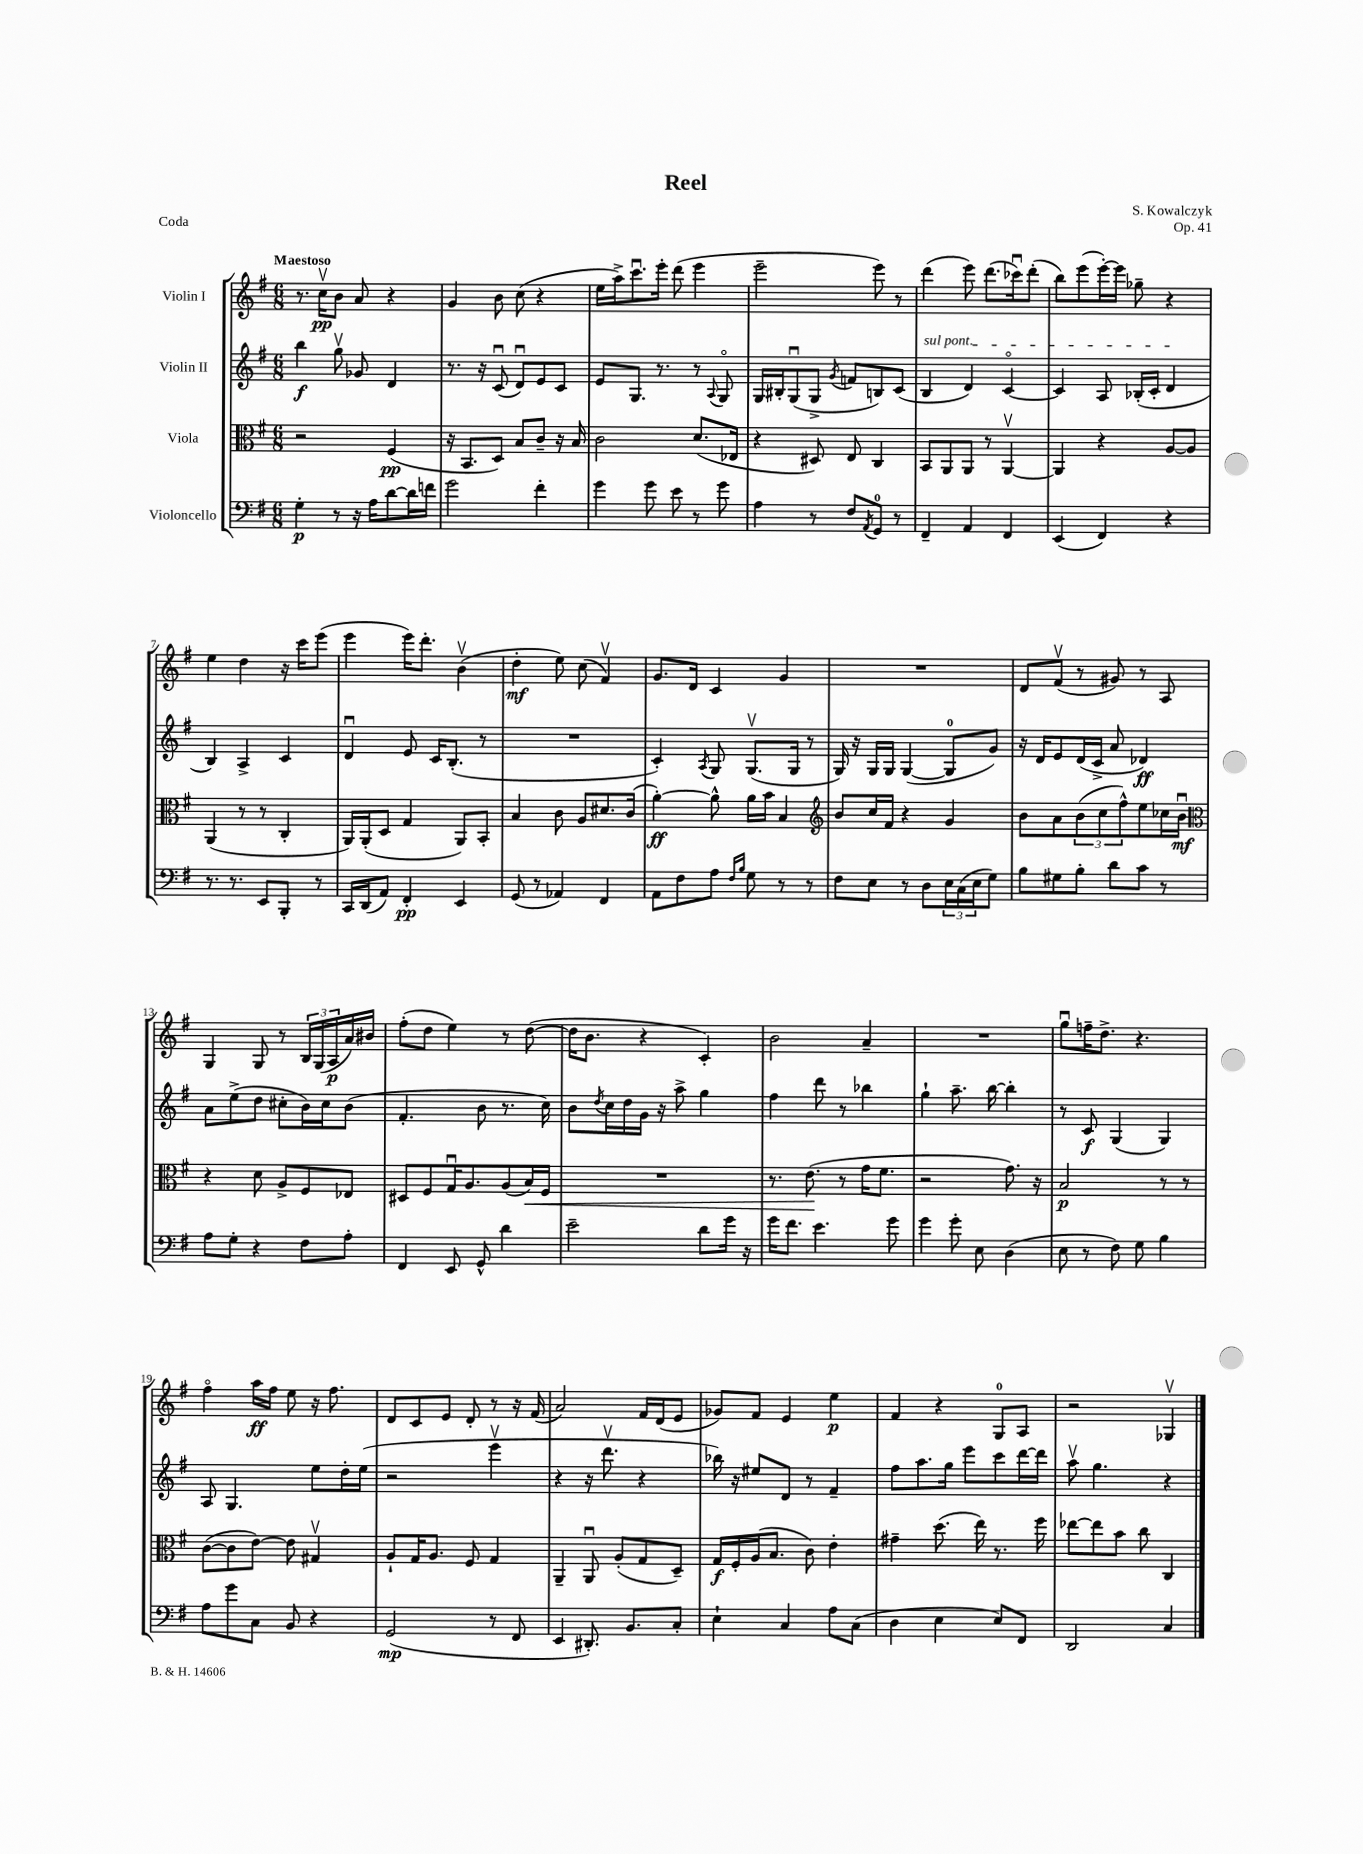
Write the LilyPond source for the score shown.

\header { title = "Reel" composer = "S. Kowalczyk" opus = "Op. 41" piece = "Coda" }
<<
\new StaffGroup <<
\new Staff = "s0" \with { instrumentName = "Violin I" } {
    \clef treble \key g \major \numericTimeSignature \time 6/8 \tempo "Maestoso"
    r8. c''16\upbow\pp b'8 a'8 r4 |
    g'4 b'8 c''8( r4 |
    e''16 a''16->) c'''8.\downbow e'''16-. d'''8( e'''4 |
    e'''2-- e'''8) r8 |
    d'''4( e'''8) d'''8.( ces'''16\downbow) d'''8-.( |
    b''8) e'''8( e'''16~-.) e'''16 ges''8-- r4 |
    e''4 d''4 r16 c'''16 e'''8( |
    e'''4 e'''16) d'''8.-. b'4\upbow( |
    d''4-.\mf e''8) c''8( fis'4\upbow) |
    g'8. d'16 c'4 g'4 |
    R2. |
    d'8 fis'8\upbow( r8 gis'8) r8 a8 |
    g4 g8 r8 \tuplet 3/2 { b16 g16( a16\p } a'16) bis'16 |
    fis''8-.( d''8 e''4) r8 d''8~( |
    d''16 b'8. r4 c'4-.) |
    b'2 a'4-- |
    R2. |
    g''8\downbow f''16-- d''8.-> r4. |
    fis''4\flageolet a''16\ff fis''16 e''8 r16 fis''8. |
    d'8 c'8 e'8 d'8-. r8 r16 fis'16( |
    a'2) fis'16 d'16( e'8 |
    ges'8) fis'8 e'4 e''4\p |
    fis'4 r4 g8-0 a8 |
    r2 ges4\upbow \bar "|." |
}
\new Staff = "s1" \with { instrumentName = "Violin II" } {
    \clef treble \key g \major \numericTimeSignature \time 6/8
    b''4\f g''8\upbow ges'8 d'4 |
    r8. r16 c'8\downbow( d'8\downbow) e'8 c'8 |
    e'8 g8. r8. r8 \appoggiatura { a8 } g8\flageolet |
    g16 bis16-. g8\downbow( g8-> \acciaccatura { g'8 } f'8 b8) c'8( |
    \once \override TextSpanner.bound-details.left.text = \markup { \italic "sul pont." } b4\startTextSpan d'4) c'4~\flageolet |
    c'4 a8 bes16-.( c'16-. d'4\stopTextSpan |
    b4) a4-> c'4 |
    d'4\downbow e'8 c'16 b8.-.( r8 |
    R2. |
    c'4-.) \acciaccatura { a8 } g8 g8.\upbow( g16 r8 |
    g16) r16 g16 g16 g4~( g8-0 g'8) |
    r16 d'16 e'8 d'16( c'16-> a'8 des'4\ff) |
    a'8 e''8->( d''8 cis''8-. b'16) cis''16 b'8( |
    fis'4.-. b'8 r8. c''16) |
    b'8 \acciaccatura { d''8 } c''16 d''16 g'16 r16 a''8-> g''4 |
    fis''4 d'''8 r8 bes''4 |
    g''4-! a''8.-- b''16~ b''4-. |
    r8 c'8\f g4( g4) |
    a8 g4. e''8 d''16-. e''16( |
    r2 e'''4\upbow |
    r4 r16 d'''8.\upbow r4 |
    bes''16) r16 eis''8 d'8 r8 fis'4-- |
    fis''8 a''8. g''16 e'''8 c'''8 d'''16~ d'''16 |
    a''8\upbow g''4. r4 \bar "|." |
}
\new Staff = "s2" \with { instrumentName = "Viola" } {
    \clef alto \key g \major \numericTimeSignature \time 6/8
    r2 fis4\pp( |
    r16 b,8. d8) b8 c'8-- r16 b16 |
    c'2 d'8.( ees16 |
    r4 dis8) e8 c4 |
    b,8 a,8 a,8 r8 a,4~\upbow |
    a,4 r4 a8~ a8 |
    a,4( r8 r8 c4-. |
    a,16) a,16-.( d8 g4 a,8) b,8-. |
    b4 c'8 a8 dis'8. c'16( |
    a'4~-.\ff) a'8-^ a'16 b'16 b4 |
    \clef treble b'8 c''16 fis'16 r4 g'4 |
    b'8 a'8 \tuplet 3/2 { b'8( c''8 fis''8-^) } e''8 ces''16 b'16\downbow\mf |
    \clef alto r4 d'8 a8-> fis8 ees8 |
    dis8 fis8 g16\downbow a8. a8( b16\<) fis16 |
    R2. |
    r8. e'8.\!( r8 g'16 fis'8. |
    r2 g'8.) r16 |
    b2\p r8 r8 |
    c'8~( c'8 e'8~) e'8 gis4\upbow |
    a8-! g16 a8. fis8 g4 |
    a,4-- a,8\downbow a8-.( g8 d8--) |
    g16\f fis16-. a16( b8. c'8) e'4-. |
    gis'4-- d''8.( e''16) r8. fis''16 |
    ees''8~ ees''8 b'8 c''8 c4 \bar "|." |
}
\new Staff = "s3" \with { instrumentName = "Violoncello" } {
    \clef bass \key g \major \numericTimeSignature \time 6/8
    g4-.\p r8 r16 a16 d'8~ d'16 f'16 |
    g'2 fis'4-. |
    g'4 g'8 e'8 r8 g'8 |
    a4 r8 fis8 \acciaccatura { a,8 } g,8-0 r8 |
    fis,4-- a,4 fis,4 |
    e,4( fis,4) r4 |
    r8. r8. e,8 b,,8-. r8 |
    c,16 d,16( a,8) fis,4-.\pp e,4 |
    g,8( r8 aes,4) fis,4 |
    a,8 fis8 a8 \grace { fis16 b16 } g8 r8 r8 |
    fis8 e8 r8 d8 \tuplet 3/2 { e16 c16( e16 } g8) |
    b8 gis8 b8-. d'8 c'8 r8 |
    a8 g8-. r4 fis8 a8-. |
    fis,4 e,8 g,8-^ d'4 |
    e'2-- d'8 g'16 r16 |
    g'16 fis'8. e'4. g'8 |
    g'4 g'8-. e8 d4( |
    e8 r8 fis8) g8 b4 |
    a8 g'8 c8 b,8 r4 |
    g,2\mp( r8 fis,8 |
    e,4 dis,8.-.) b,8. c8-. |
    e4-! c4 a8 c8( |
    d4 e4 e8) fis,8 |
    d,2 c4 \bar "|." |
}
>>
>>
